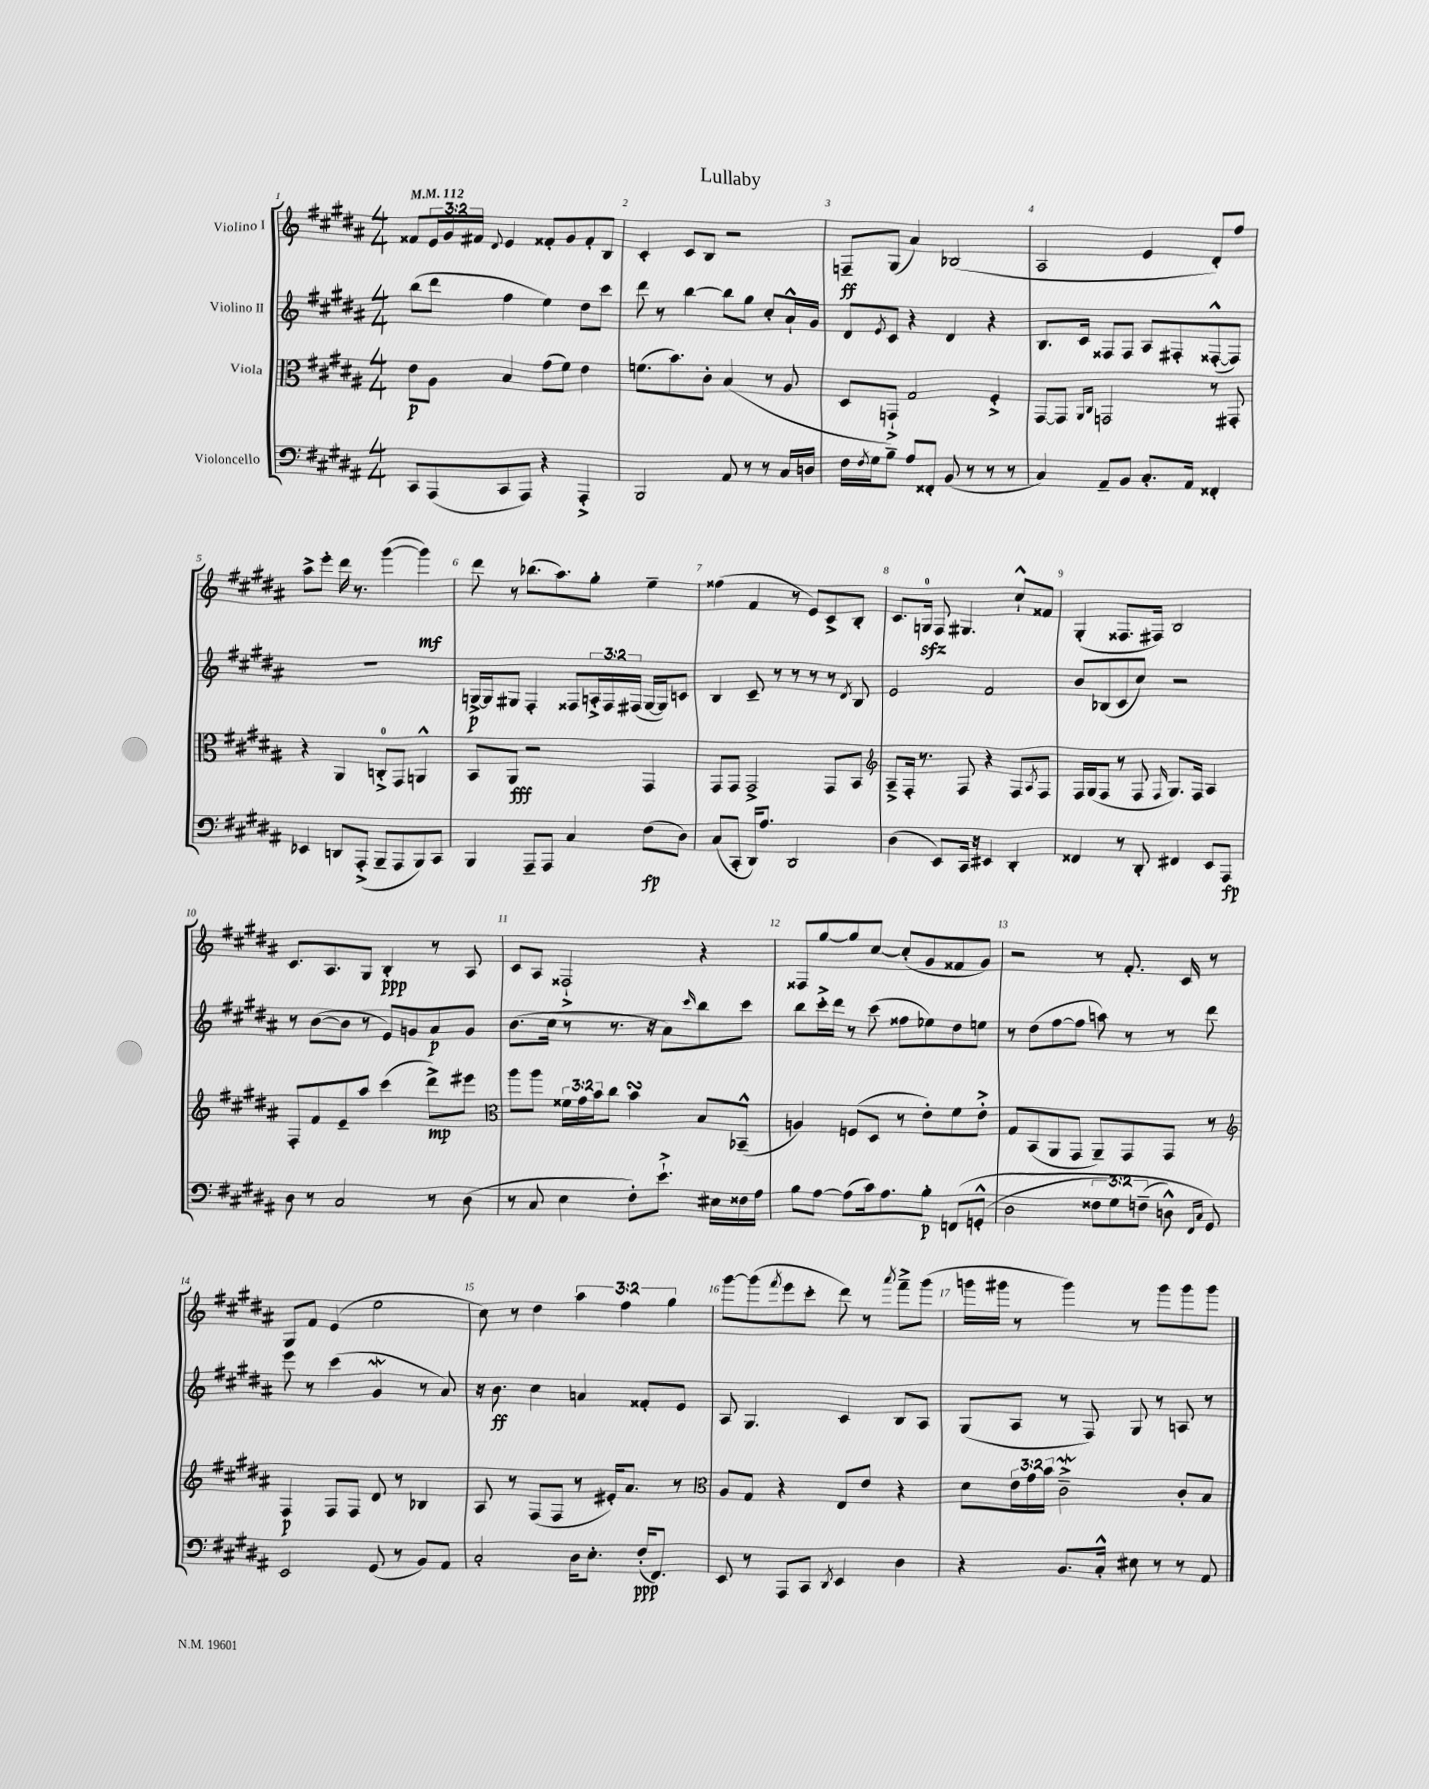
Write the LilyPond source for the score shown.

\header { title = "Lullaby" }
<<
\new StaffGroup <<
\new Staff = "s0" \with { instrumentName = "Violino I" } {
    \clef treble \key b \major \numericTimeSignature \time 4/4 \override Staff.TupletNumber.text = #tuplet-number::calc-fraction-text \tempo 4 = 112
    fisis'8 \tuplet 3/2 { e'16 gis'16 fis'16 } \appoggiatura { dis'8 } e'4 fisis'8-. gis'8 fisis'8-. b8 |
    cis'4-. cis'8 b8 r2 |
    f8--\ff gis8( ais'4) bes2( |
    ais2 e'4 dis'8-.) fis''8 |
    ais''8-> e'''8-. dis'''16 r8. gis'''4~( gis'''4\mf) |
    dis'''8 r8 bes''8.( ais''8.) gis''8-. e''4-- |
    fisis''4( fis'4 r8 e'8) cis'8-> b8-. |
    cis'8. g16-0\sfz fis8 gis4. cis''8-!-^ fisis'8 |
    gis4-.( fisis8. fis16) b2 |
    cis'8. ais8. gis8 b4-.\ppp r8 ais8 |
    cis'8 ais8 fisis2-!-> r4 |
    fisis8 gis''8~ gis''8 cis''8~ cis''8-.( gis'8 fisis'8 gis'8) |
    r2 r8 fis'8.-. cis'16 r8 |
    gis8 fis'8 e'4( e''2 |
    cis''8) r8 dis''4 \tuplet 3/2 { ais''4 fis''4 gis''4 } |
    gis'''8~ gis'''8( \acciaccatura { fis'''8 } e'''8 cis'''8-. dis'''8) r8 \acciaccatura { ais'''8 } fis'''8---> gis'''8( |
    g'''16 gis'''16 r8 gis'''4) r8 gis'''8 gis'''8 gis'''8 \bar "|." |
}
\new Staff = "s1" \with { instrumentName = "Violino II" } {
    \clef treble \key b \major \numericTimeSignature \time 4/4 \override Staff.TupletNumber.text = #tuplet-number::calc-fraction-text
    b''8( dis'''8 fis''4 e''4) dis''8 cis'''8 |
    dis'''8 r8 b''4~ b''8 gis''8 cis''8-. ais'16-!-^ gis'16 |
    dis'8 \acciaccatura { e'8 } cis'8 r4 dis'4 r4 |
    b8. cis'16 fisis8 fisis8 ais8 fis8-. fisis8~-.-^( fisis8) |
    R1 |
    g16~->\p g16 gis8 fis4-. fisis8 \tuplet 3/2 { a16-.-> fisis16 fis16( } gis16~ gis16) c'8 |
    b4 cis'8-- r8 r8 r8 r8 \acciaccatura { dis'8 } b8 |
    e'2 fis'2 |
    b'8 bes8( cis'8 cis''8) r2 |
    r8 b'8~( b'8 r8 e'8) g'8 ais'8\p g'8 |
    b'8.( cis''16 r8 r8. r16 ais'8) \grace { cis'''16 } b''8 cis'''8 |
    b''8 cis'''16-.-> dis'''16 r8 cis'''8( fisis''8 ees''8) dis''8 e''8 |
    r8 dis''8( fis''8~ fis''8 a''8) r8 r8 dis'''8 |
    e'''8 r8 cis'''4( gis'4\mordent r8 ais'8) |
    r16 b'8.\ff cis''4 a'4 fisis'8-. e'8 |
    ais8 gis4. cis'4 b8 ais8 |
    gis8( ais8 r8 fis8) gis8 r8 a8 r8 \bar "|." |
}
\new Staff = "s2" \with { instrumentName = "Viola" } {
    \clef alto \key b \major \numericTimeSignature \time 4/4 \override Staff.TupletNumber.text = #tuplet-number::calc-fraction-text
    e'8\p ais8 b4 gis'8( fis'8) e'4 |
    f'8.( b'8.) cis'8-. b4( r8 ais8 |
    dis8 g,8-!->) gis2 fis4-.-> |
    gis,8~ gis,8 \grace { ais,16 cis16 } g,2 r8 gis,8-. |
    r4 ais,4 c8-0-.-> gis,8 a,4-^ |
    b,8 ais,8\fff r2 gis,4 |
    gis,8 gis,8 gis,2-> gis,8 b,8 |
    \clef treble ais8---> fis16-. r8. fis8 r4 fis8 \acciaccatura { ais8 } fis8 |
    fis16 gis16( fis8 r8 fis8 \grace { fis16 } gis8.) fis16 ais4 |
    fis8-. fis'8 e'8-- ais''8 cis'''4( dis'''8->\mp) eis'''8 |
    \clef alto ais''8 ais''8 \tuplet 3/2 { fisis'16 gis'16 b'16 } cis''8 b'4\turn b8 bes,8---^( |
    a4) f8( dis8 r8 e'8-.) fis'8 e'8-.-> |
    gis8 b,8( ais,8 gis,8 ais,8--) gis,8 gis,8 r8 |
    \clef treble fis4\p fis8 fis8 dis'8 r8 bes4 |
    ais8 r8 fis8( fis8 r8 eis'16-.) ais'8. r8 |
    \clef alto ais8 gis8 r4 e8 e'8 r4 |
    dis'8 \tuplet 3/2 { e'16 gis'16 b'16 } cis'2--->\mordent cis'8-. b8 \bar "|." |
}
\new Staff = "s3" \with { instrumentName = "Violoncello" } {
    \clef bass \key b \major \numericTimeSignature \time 4/4 \override Staff.TupletNumber.text = #tuplet-number::calc-fraction-text
    cis,8 ais,,8( cis,8 ais,,8) r4 ais,,4-.-> |
    b,,2 ais,8 r8 r8 cis16 d16 |
    fis16 \acciaccatura { fis8 } gis16 b8-- ais8 fisis,8-. b,8( r8 r8 r8 |
    cis4) ais,8-- b,8 cis8.-. ais,16 fisis,4-. |
    ees,4 d,8 ais,,8-.->( b,,8-- ais,,8 b,,8) cis,8 |
    b,,4 ais,,8-- ais,,8 cis4 fis8\fp( dis8) |
    cis8( cis,8-. dis,16) ais8. dis,2 |
    dis4( e,8) cis,16 r16 eis,4 dis,4-. |
    fisis,4 r8 dis,8-. fis,4 e,8 ais,,8\fp |
    dis8 r8 cis2 r8 dis8( |
    r8 cis8 e4 fis8-.) e'8.-!-> eis16 fisis16 ais16 |
    b8 ais8~ ais8( cis'16) ais8. b8-.\p f,8\( g,8-.-^( |
    dis2 \tuplet 3/2 { fisis8 gis8) f8--( } d8-^) \grace { fis,16 cis16 } gis,8\) |
    e,2 gis,8( r8 b,8) ais,8 |
    cis2-. dis16 e8.-. fis16-.\ppp( fis,8.) |
    e,8 r8 ais,,8 cis,8 \acciaccatura { dis,8 } e,4 dis4 |
    r4 b,8. cis16-.-^ eis8 r8 r8 ais,8 \bar "|." |
}
>>
>>
\layout { \context { \Score \override BarNumber.break-visibility = ##(#f #t #t) barNumberVisibility = #all-bar-numbers-visible } }
